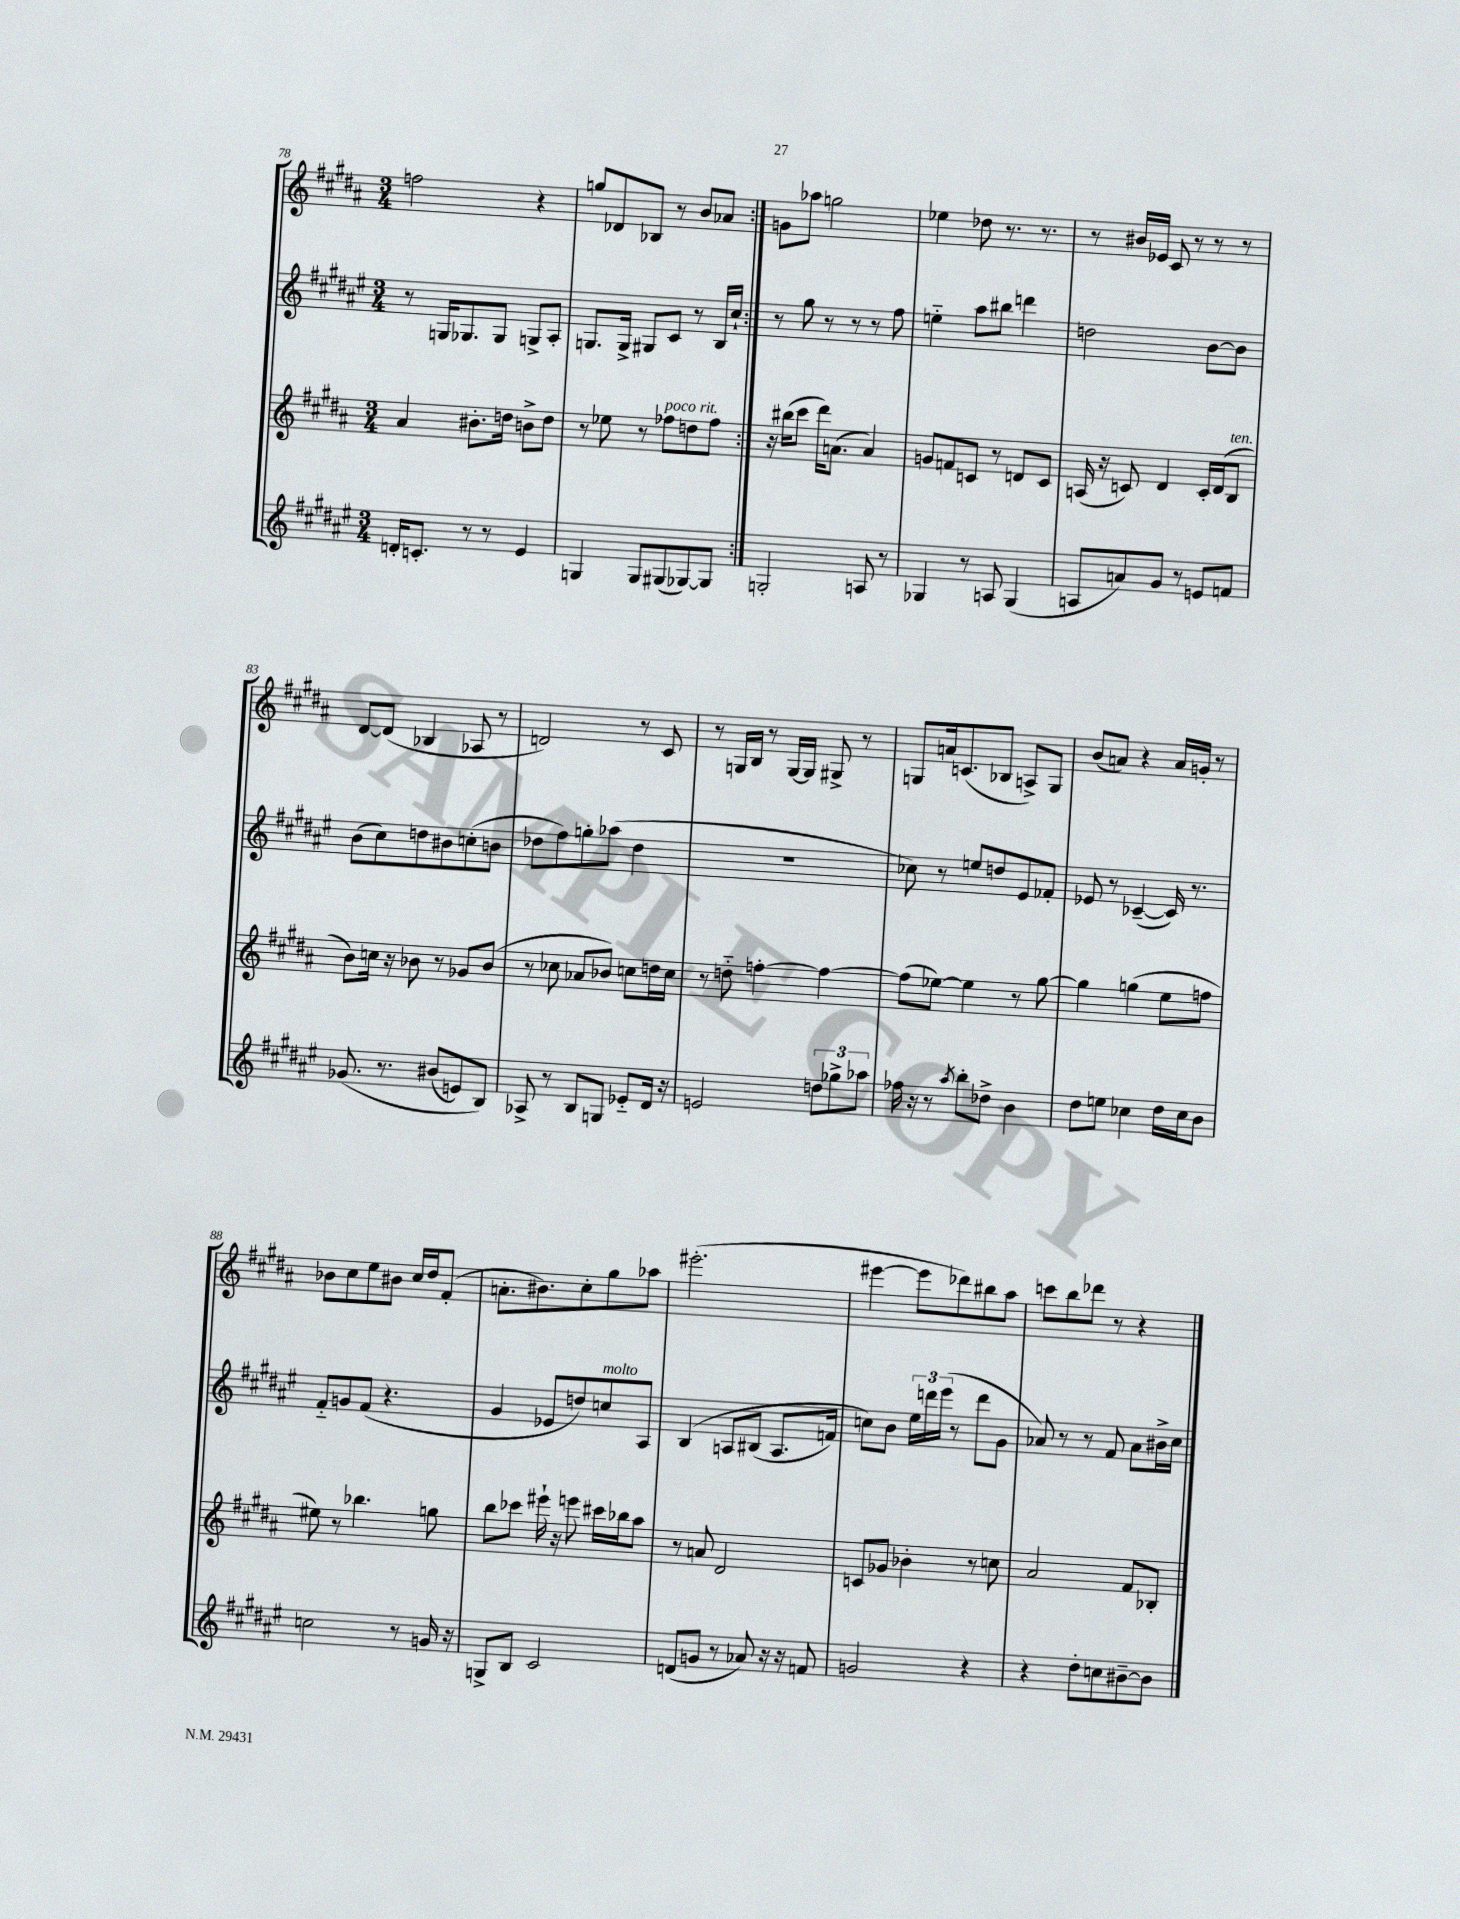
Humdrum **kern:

**kern	**kern	**kern	**kern
*staff4	*staff3	*staff2	*staff1
*clefG2	*clefG2	*clefG2	*clefG2
*k[f#c#g#d#a#e#]	*k[f#c#g#d#a#]	*k[f#c#g#d#a#e#]	*k[f#c#g#d#a#]
*M3/4	*M3/4	*M3/4	*M3/4
16d'	4a#	8r	2ff
8.c'	.	.	.
.	.	16G	.
.	.	8.G-	.
8r	8.b#'	.	.
8r	.	8G-	.
.	16dd	.	.
4e#	8b^	8G^	4r
.	8dd	8A#'	.
=	=	=	=
4G	8r	8.G	8gg
.	8ee-	.	8d-
.	.	16G^	.
8G	8r	8G#	8B-
(8G#	8ff-	8c#	8r
[8G-)	8dd	8r	8b
8G-]	8ff-	16B	8a-
.	.	16cc#`	.
=:|!	=:|!	=:|!	=:|!
2G'	16r	8r	8g
.	(16bb#	.	.
.	8ccc#	8gg#	8aa-
.	16ddd#)	8r	2gg
.	(8.a	.	.
.	.	8r	.
8A	4a)	8r	.
8r	.	8ff#	.
=	=	=	=
4G-	8g	4ee'~	4ee-
.	8f	.	.
8r	8c	8aa#	8dd-
8A	8r	8bb#	8.r
(4G-	8d	4ddd	.
.	.	.	8.r
.	8c	.	.
=	=	=	=
8A	(16A	2dd	8r
.	16r	.	.
8a)	8c)	.	16b#
.	.	.	16e-
8g#	4d#	.	8c#
8r	.	.	8r
8e	16c'	[8b	8r
.	(16d#	.	.
8f	8B	8b]	8r
=	=	=	=
&(8.g-	8b)	(8b	[8d#
.	16cc	8cc#)	(8d#]
8.r	16r	.	.
.	8b-	8dd	4B-
(8b#	8r	8b#	.
8e)	8g-	(8cc'	8A-
8B&)	(8b-	8b	8r
=	=	=	=
8A-^	8r	8dd-	2d)
8r	8cc-	8ff#)	.
8B	8a-	8gg'	.
8G	8b-)	(8aa-	.
8e-'~	8cc	4dd-	8r
16d#	16dd	.	8c#
16r	16cc	.	.
=	=	=	=
2e	8r	2.r	8r
.	8dd'~	.	16G
.	.	.	16B
.	[4ff'	.	8r
.	.	.	[16G
.	.	.	16G]
12dd	4ff_	.	8G#^
12gg-^	.	.	.
.	.	.	8r
12aa-	.	.	.
=	=	=	=
16ff-	(8ff]	8cc-)	8G
16r	.	.	.
8r	[8ee-)	8r	16a
.	.	.	(8.c
8qaa#	.	.	.
8bb'	4ee-]	8ee	.
8dd-^	.	8dd	8B-
4b	8r	8e#	8A^)
.	[8gg#	8f-'	8G
=	=	=	=
8dd#	4gg#]	8e-	(8b
8ee	.	8r	8a)
4cc-	(4gg	([4c-~	4r
16dd#	8ee	16c-])	16a
16cc-	.	8.r	16g'
8b	8ff	.	8r
=	=	=	=
2cc	8ee#)	8f#'~	8b-
.	8r	8g	8cc#
.	4.bb-	(8f#	8ee
.	.	4.r	8b#
8r	.	.	16cc#
.	.	.	16dd#
16g	8gg	.	(8f#'
16r	.	.	.
=	=	=	=
8G^	8bb	4g#	8.a'
8B	8ccc-	.	.
.	.	.	8.b#)
2c#	16eee#`	8e-	.
.	16r	.	.
.	8eee	8dd)	8cc#'
.	16ccc#	8cc	8gg#
.	16bb-	.	.
.	8aa#	8A#	8aa-
=	=	=	=
(8d	8r	&(4B	(2.eee#'
8g	8a	.	.
8r	2d#	8A	.
8a-)	.	(8B#	.
16r	.	8.A	.
16r	.	.	.
8f	.	.	.
.	.	16f)	.
=	=	=	=
2g	8c	8cc&)	[4eee#
.	8g-	8b	.
.	4b-'	24ee#	8eee#]
.	.	24ddd	.
.	.	(24eee#	.
.	.	8r	8ddd-)
4r	8r	8ddd	8bb#
.	8cc	8g#	8aa#
=	=	=	=
4r	2a#	8a-)	8ccc
.	.	8r	8bb
8dd#'	.	8r	8ddd-
8cc	.	8f#	8r
[8b#~	8f#	8a-	4r
8b#]	8B-'	16b#^	.
.	.	16cc#	.
==	==	==	==
*-	*-	*-	*-
